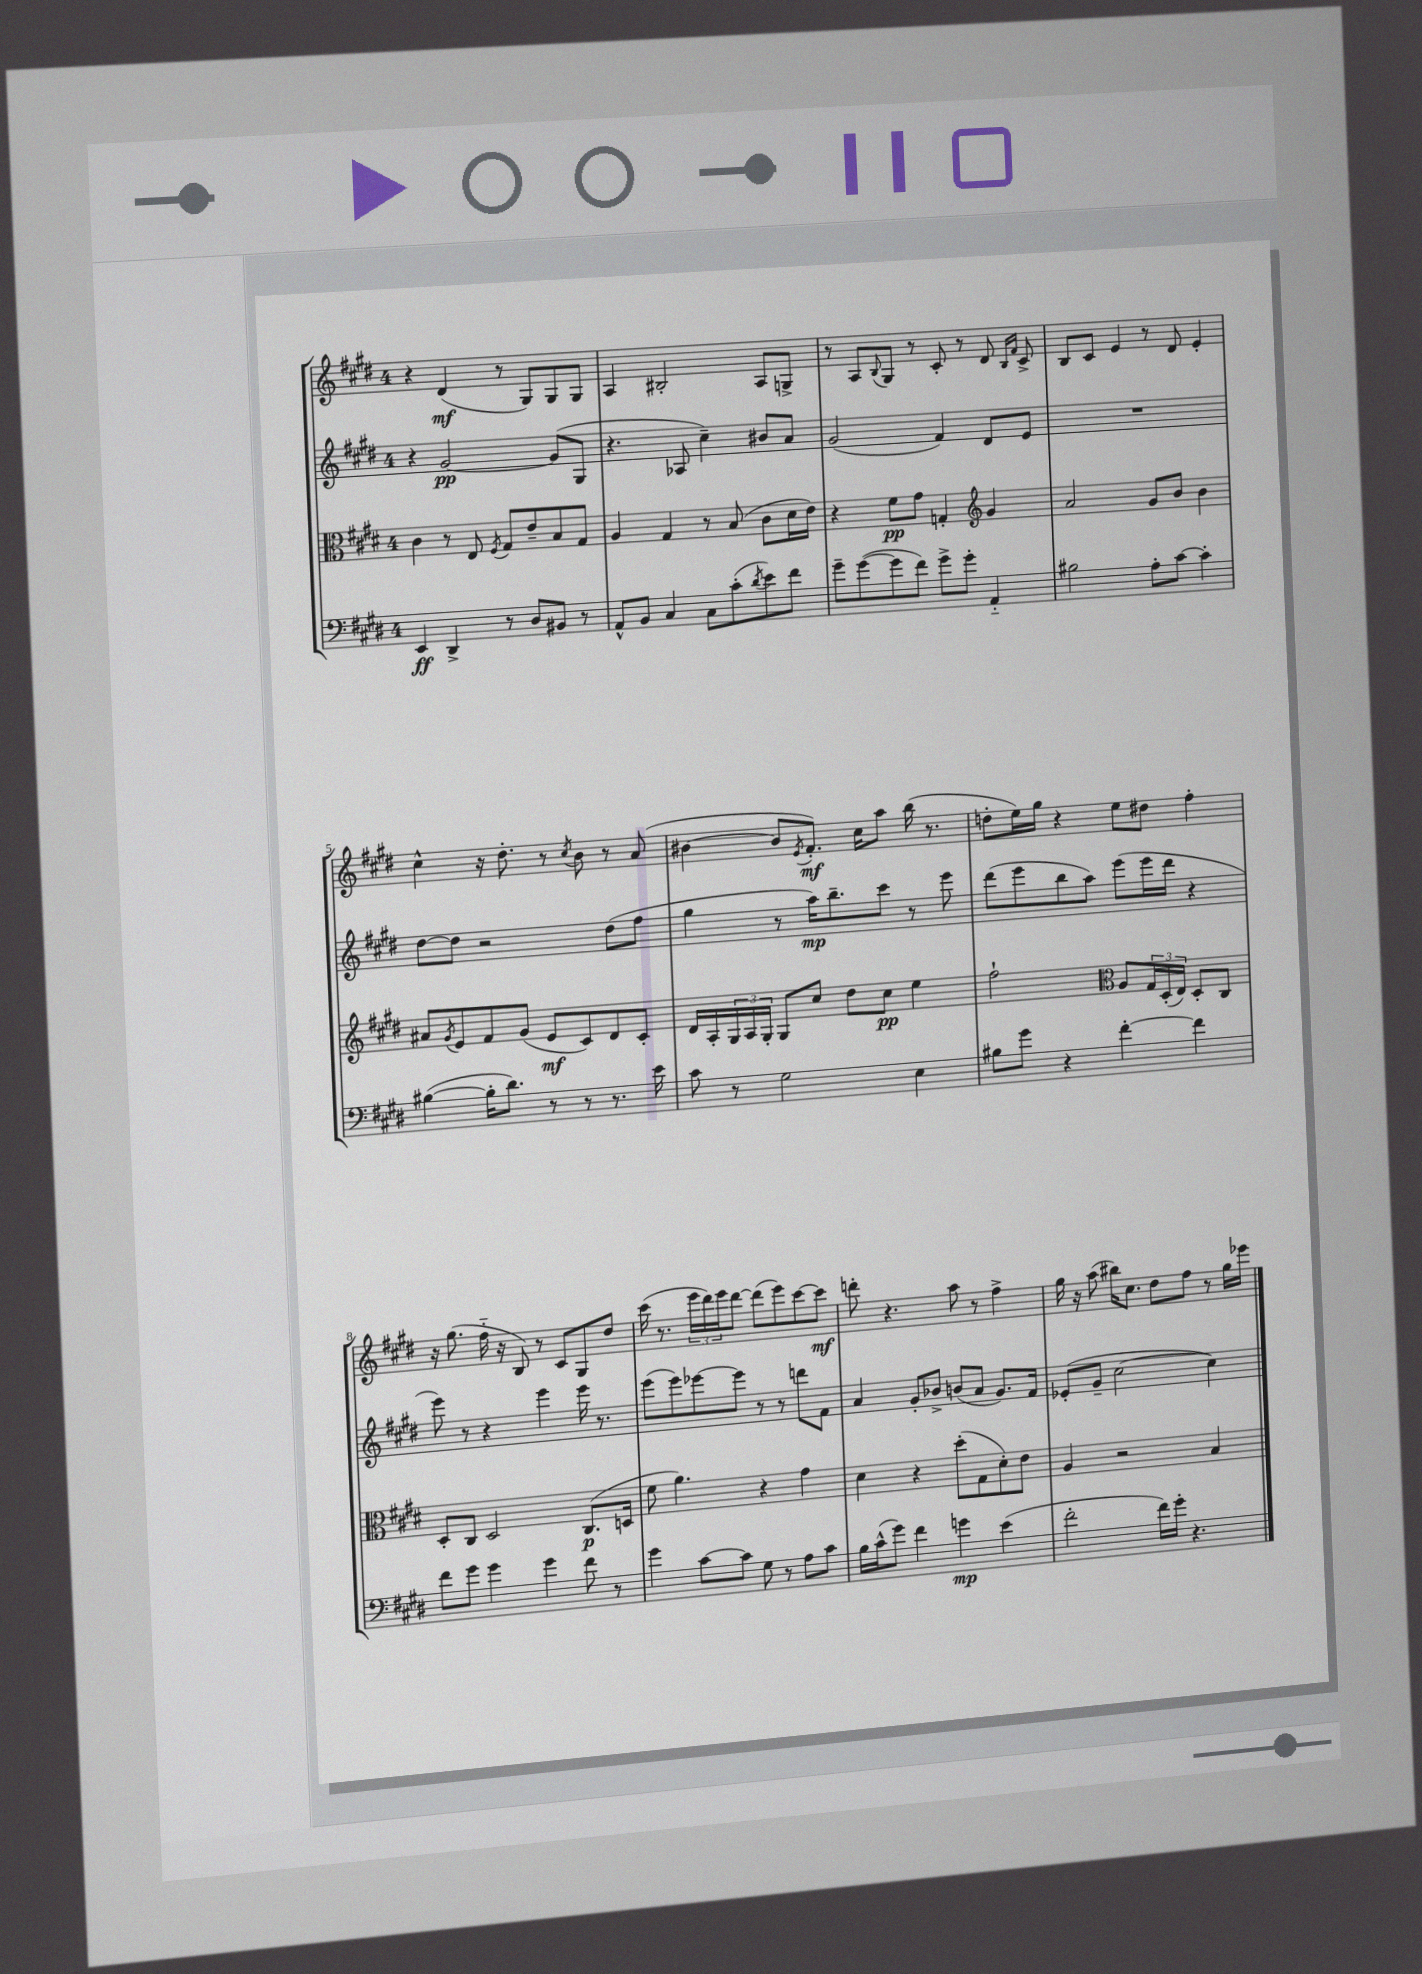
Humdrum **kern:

**kern	**kern	**kern	**kern
*staff4	*staff3	*staff2	*staff1
*clefF4	*clefC3	*clefG2	*clefG2
*k[f#c#g#d#]	*k[f#c#g#d#]	*k[f#c#g#d#]	*k[f#c#g#d#]
*M4/4	*M4/4	*M4/4	*M4/4
4EE/	4c#\	4r	4r
4DD#^/	8r	[2g#/	(4d#/
.	8E/	.	.
.	8qF#/	.	.
8r	8G#/L	.	8r
8D#/L	8e~/	.	8G#/L)
8BB#/J	8B/	(8g#/]L	8G#/
8r	8G#/J	8G#/J	8G#/J
=	=	=	=
8AA^^/L	4A/	4.r	4A/
8BB/J	.	.	.
4C#/	4G#/	.	2B#'/
.	.	8A-/	.
8C#\L	8r	4cc#~\)	.
(8c#'\	(8B/	.	.
8qd#/	.	.	.
8e\)	8c#\L	8b#/L	8A/L
8f#\J	16d#\L	8a/J	8G^/J
.	16e\JJ)	.	.
=	=	=	=
8g#~\L	4r	(2g#/	8r
([8g#\	.	.	8A/L
.	.	.	8qqB/
8g#\]	8f#\L	.	8G#/J
8f#\J)	8g#\J	.	8r
8g#^\L	4G'/	4f#/)	8c#'/
8g#'\J	.	.	8r
*	*clefG2	*	*
4AA'~/	4g#/	8d#/L	8d#/
.	.	.	16qqB/LL
.	.	.	16qqf#/JJ
.	.	8e/J	8c#^/
=	=	=	=
2B#\	2a/	1r	8B/L
.	.	.	8c#/J
.	.	.	4e/
8A'\L	8g#/L	.	8r
[8c#\J	8b/J	.	8d#/
4c#'\]	4b\	.	4e'/
=	=	=	=
([4B#\	8a#/L	[8dd#\L	4cc#^^\
.	8qg#/	.	.
.	8e/	8dd#\]J	.
16B#'\]LK	8f#/	2r	16r
8.d#\J)	.	.	8.dd#'\
.	(8g#/J	.	.
8r	8e/L	.	8r
.	.	.	8qcc#/
8r	8c#/)	.	8b\
8.r	8d#/	(8dd#\L	8r
.	8c#'/J	8ff#\J	(8a/
16e\	.	.	.
=	=	=	=
8c#\	16d#/LL	4gg#\	[4b#\
.	16A'/	.	.
8r	24G#/	.	.
.	24A/	.	.
.	24G#'/JJ	.	.
2G#\	8G#/L	8r	8b#/]L
.	.	.	8qe/
.	8cc#/J	16aa\LK)	8.f#'/J)
.	.	8.bb~\	.
.	8dd#\L	.	.
.	.	.	16cc#\LK
.	8cc#\J	8ccc#\J	8aa\J
4E\	4ee\	8r	(16bb\
.	.	.	8.r
.	.	8eee\	.
=	=	=	=
8B#\L	2ff#`\	(8ddd#\L	8dd'\L
8g#\J	.	8eee\	16ee\L)
.	.	.	16gg#\JJ
4r	.	8bb\	4r
.	.	8aa\J)	.
*	*clefC3	*	*
[4f#'\	8A/L	(8eee\L	8ee\L
.	24G#/L	16eee\L	8dd#\J
.	(24D#'/	.	.
.	.	16ddd#\JJ	.
.	24E/JJ)	.	.
4f#\]	8D#'/L	4r	4ff#'\
.	8C#/J	.	.
=	=	=	=
8f#\L	8D#'/L	8eee\)	16r
.	.	.	(8.gg#\
8g#\J	8C#/J	8r	.
4g#\	2D#/	4r	16ff#'~\
.	.	.	16r
.	.	.	8B/)
4g#\	.	4eee\	8r
.	.	.	8c#/L
8f#\	(8.C#/L	16eee\	8G#/
.	.	8.r	.
8r	.	.	8dd#/J
.	16D/Jk	.	.
=	=	=	=
4g#\	8f#\	(8eee\L	(16ccc#\
.	.	.	8.r
.	4.a\)	8eee\)	.
[8c#\L	.	[8eee-\	24eee\LL
.	.	.	24ddd#\)
.	.	.	24eee\J
8c#\]J	.	8eee-\]J	[8ddd#\J
8G#\	4r	8r	(8ddd#\]L
8r	.	8r	8eee\)
8A\L	4g#\	8ddd\L	[8ccc#\
8c#\J	.	8f#\J	8ccc#\]J
=	=	=	=
16B\LL	4d#\	4a/	8ddd'\
(16c#^^\J	.	.	.
8g#\J)	.	.	4.r
4f#\	4r	8g#'/L	.
.	.	8b-^/J	.
4g\	(8dd#'\L	(8b/L	8aa\
.	8G#\	8a/J	8r
(4e\	8d#'\)	8.g#/L)	4ff#^\
.	8e\J	.	.
.	.	16f#/Jk	.
=	=	=	=
2f#'\	4A/	(8e-'/L	16gg#\
.	.	.	16r
.	.	8g#~/J	(8aa\
.	2r	[2cc#\	16bb#\LK)
.	.	.	8.cc#\J
16f#\LL)	.	.	8dd#\L
16g#'\JJ	.	.	.
4.r	.	.	8ff#\J
.	4B/	4cc#\])	8r
.	.	.	16gg#\LL
.	.	.	16eee-\JJ
==	==	==	==
*-	*-	*-	*-
